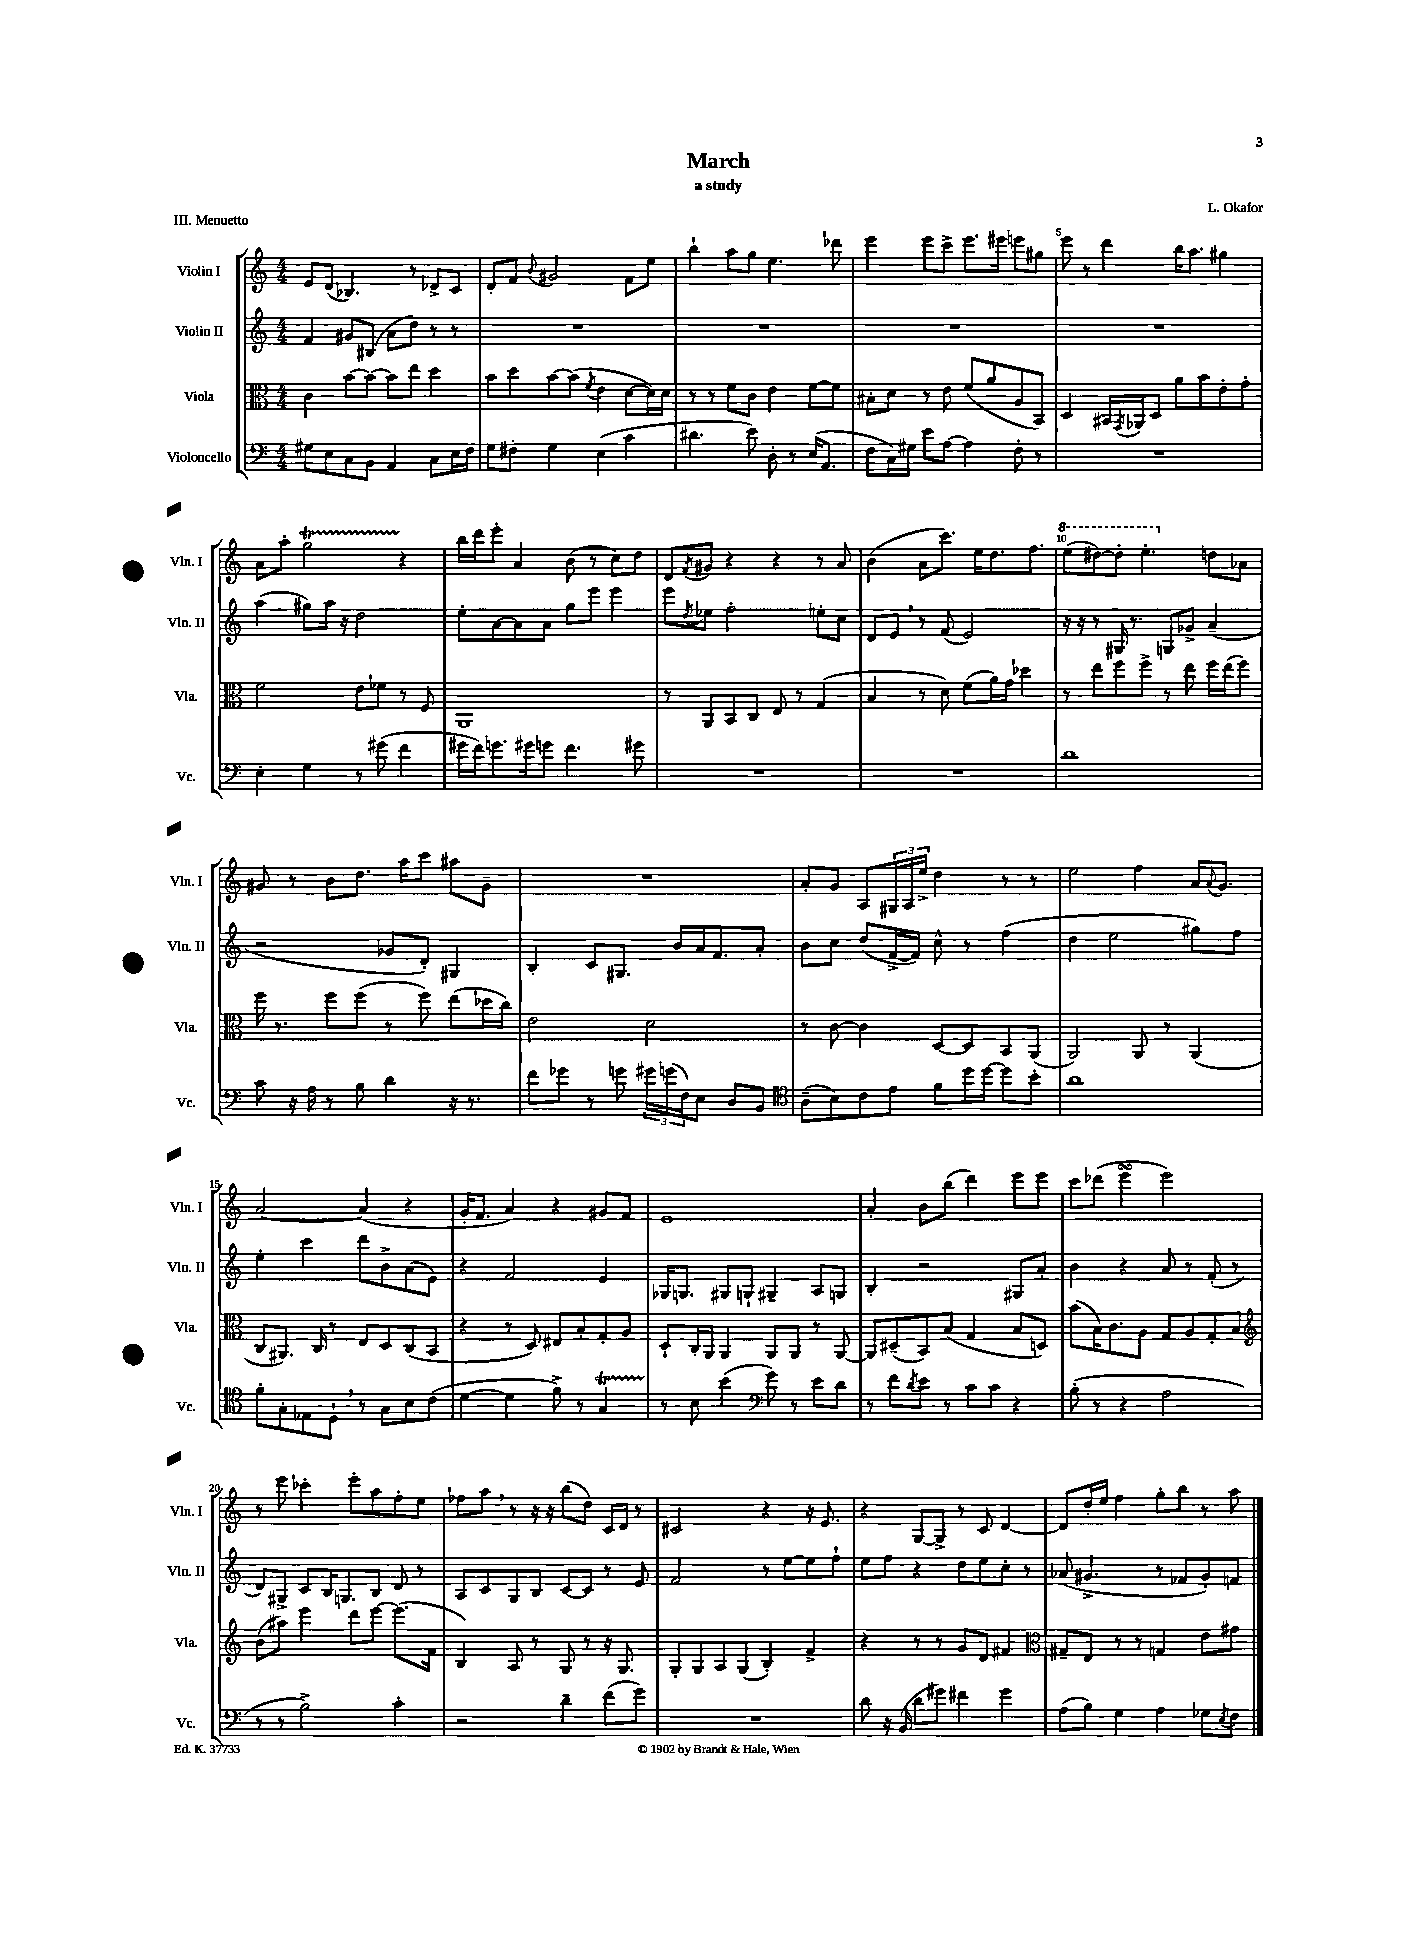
\header { title = "March" composer = "L. Okafor" subtitle = "a study" piece = "III. Menuetto" }
<<
\new StaffGroup <<
\new Staff = "s0" \with { instrumentName = "Violin I" shortInstrumentName = "Vln. I" } {
    \clef treble \key c \major \numericTimeSignature \time 4/4
    e'8 d'8( bes4.) r8 des'8-> c'8 |
    d'8-. f'8 \appoggiatura { b'8 } gis'2 f'8 e''8 |
    b''4-! a''8 g''8 e''4. des'''8 |
    e'''4 e'''8 c'''8-> e'''8. eis'''16 e'''8 gis''8 |
    e'''8 r8 d'''4 b''16 a''8. gis''4 |
    a'8 a''8-. g''2\startTrillSpan r4\stopTrillSpan |
    b''16 d'''16 e'''8-. a'4 b'8( r8 c''8) d''8 |
    d'8 \acciaccatura { f'8 } gis'8 r4 r4 r8 a'8 |
    b'4( a'8 c'''8.) e''16 d''8. f''8. |
    \ottava #1 e'''8( dis'''8~) dis'''8-. e'''4.-. \ottava #0 d''!8 aes'8 |
    gis'8 r8 b'8 d''8. a''16 c'''8 ais''8 gis'8-- |
    R1 |
    a'8-. g'8 a8 \tuplet 3/2 { gis16 a16 e''16-> } d''4 r8 r8 |
    e''2 f''4 a'16 \appoggiatura { a'8 } g'8. |
    a'2~ a'4( r4 |
    g'16-. f'8. a'4) r4 gis'8 f'8 |
    e'1 |
    a'4-. b'8 b''8( d'''4) e'''8 e'''8 |
    c'''8 des'''8( e'''4\turn e'''2) |
    r8 e'''8 ces'''4-. e'''8-. a''8 f''8-. e''8 |
    fes''8 a''8 \breathe r8 r16 r16 b''8( d''8) c'16 d'16 r8 |
    cis'2 r4 r16 e'8. |
    r4 g8~ g8-> r8 c'8 d'4~ |
    d'8 d''16-. e''16 f''4 g''8-. b''8 r8 a''8 \bar "|." |
}
\new Staff = "s1" \with { instrumentName = "Violin II" shortInstrumentName = "Vln. II" } {
    \clef treble \key c \major \numericTimeSignature \time 4/4
    f'4 gis'8 bis8( a'8 d''8) r8 r8 |
    R1 |
    R1 |
    R1 |
    R1 |
    a''4( gis''8) a''16 r16 d''2 |
    e''8-. a'8~ a'8 a'8 g''8 e'''8 e'''4 |
    e'''8 \acciaccatura { d''8 } ees''8 f''2-. e''8-. c''8 |
    d'8 e'8 \breathe r8 f'8( e'2) |
    r16 r16 r8 gis16 r8. g8 ges'8-> a'4--( |
    r2 ges'8 d'8-.) gis4 |
    b4-. c'8 gis8. b'16 a'16 f'8. a'8-. |
    b'8 c''8 d''8( f'16~-> f'16) c''8-^ r8 f''4( |
    d''4 e''2 gis''8) f''8 |
    e''4-. c'''4 d'''8 b'8-> a'8( e'8) |
    r4 f'2 e'4 |
    ges16 g8. gis8 g8-! gis4-- a8 g8 |
    b4-. r2 gis8 a'8-. |
    b'4 r4 a'8 r8 f'8-.( r8 |
    d'8) gis8-> c'8 b16 g8. b8 d'8 r8 |
    a8 c'8 g8 b8 c'8~ c'8 r8 e'8 |
    f'2 r8 e''8~ e''8 f''8-! |
    e''8 f''8 r4 d''8 e''8 c''8-. r8 |
    aes'8( gis'4.-> r8 fes'8 gis'8-.) f'8 \bar "|." |
}
\new Staff = "s2" \with { instrumentName = "Viola" shortInstrumentName = "Vla." } {
    \clef alto \key c \major \numericTimeSignature \time 4/4
    c'4 b'8~ b'8~ b'8 e''8 d''4 |
    b'8 d''8 b'8~ b'8( \acciaccatura { f'8 } e'4 d'8~ d'16) d'16 |
    r8 r8 f'8 c'8 e'4 f'8~ f'8 |
    bis8-. d'8 r8 e'8 f'8( a'8 a8 b,8) |
    d4 bis,16 \acciaccatura { g,8 } aes,16 d8 a'8 b'8 e'8-. g'8-. |
    f'2 e'8 fes'8 r8 f8 |
    a,1 |
    r8 a,8 b,8 c8 e8 r8 g4( |
    b4 r8 d'8) f'8( a'16) g'16 des''4 |
    r8 e''8 f''8 f''8-> r8 e''8 f''16 e''16( f''8) |
    f''16 r8. f''8 f''8( r8 f''8) e''8( des''16 c''16) |
    e'2 d'2 |
    r8 c'8~ c'4 d8~ d8 b,8 a,8( |
    a,2) a,8 r8 a,4( |
    c8 ais,8.) c16 r8 e8 d8 c8( b,8 |
    r4 r8 d8) eis8 b8-. g8-. a8 |
    d8-! c16-. a,16 a,4 a,8 a,8 r8 a,8~ |
    a,8 dis8--( b,8) b8( g4 b8 d8) |
    b'8( b16) c'8. a8 g8 a8 g8-. b8 |
    \clef treble b'8( ais''8) e'''4 d'''8 e'''8~ e'''8.( f'16 |
    b4) a8 r8 g8 r8 r16 g8. |
    g8-. g8 a8 g8( b4-.) f'4-> |
    r4 r8 r8 g'8 d'8 fis'4 |
    \clef alto gis8-- e8 r8 r8 g4 e'8 gis'8 \bar "|." |
}
\new Staff = "s3" \with { instrumentName = "Violoncello" shortInstrumentName = "Vc." } {
    \clef bass \key c \major \numericTimeSignature \time 4/4
    gis8 e8 c8 b,8 a,4 c8 e16 f16 |
    g8 fis8-. g4 e4( c'4 |
    dis'4. e'8) d8-. r8 e16( a,8. |
    f8 c16) gis16 e'8 a8~ a4 f8-. r8 |
    R1 |
    e4-. g4 r8 gis'8( f'4 |
    gis'16 f'16) g'8. gis'16 g'8 f'4. gis'8 |
    R1 |
    R1 |
    d'1 |
    c'8 r16 a16 r8 b8 d'4 r16 r8. |
    f'8 ges'8 r8 g'8 \tuplet 3/2 { gis'16 g'16( f16) } e8 d8 b,8 |
    \clef tenor a8--( b8) c'8 e'8 f'8 d''16 d''16~ d''8 b'8-. |
    a'1 |
    f'8-. g8-. ees8 d8-! \breathe r8 g8 b8 c'8( |
    d'4~ d'4 f'8->) r8 g4\startTrillSpan |
    r8\stopTrillSpan b8 b'4( \clef bass g'8) r8 e'8 d'8 |
    r8 f'8 \acciaccatura { d'8 } e'8 r8 c'8 c'8 r4 |
    b8-.( r8 r4 a2 |
    r8 r8 b2->) c'4-. |
    r2 d'4-- f'8( g'8) |
    R1 |
    d'8 r16 b,16( d'8 gis'8) fis'4 gis'4 |
    a8( b8) g4 a4 ges8 \acciaccatura { e8 } f8 \bar "|." |
}
>>
>>
\layout { \context { \Score \override BarNumber.break-visibility = ##(#f #t #t) barNumberVisibility = #(every-nth-bar-number-visible 5) } }
